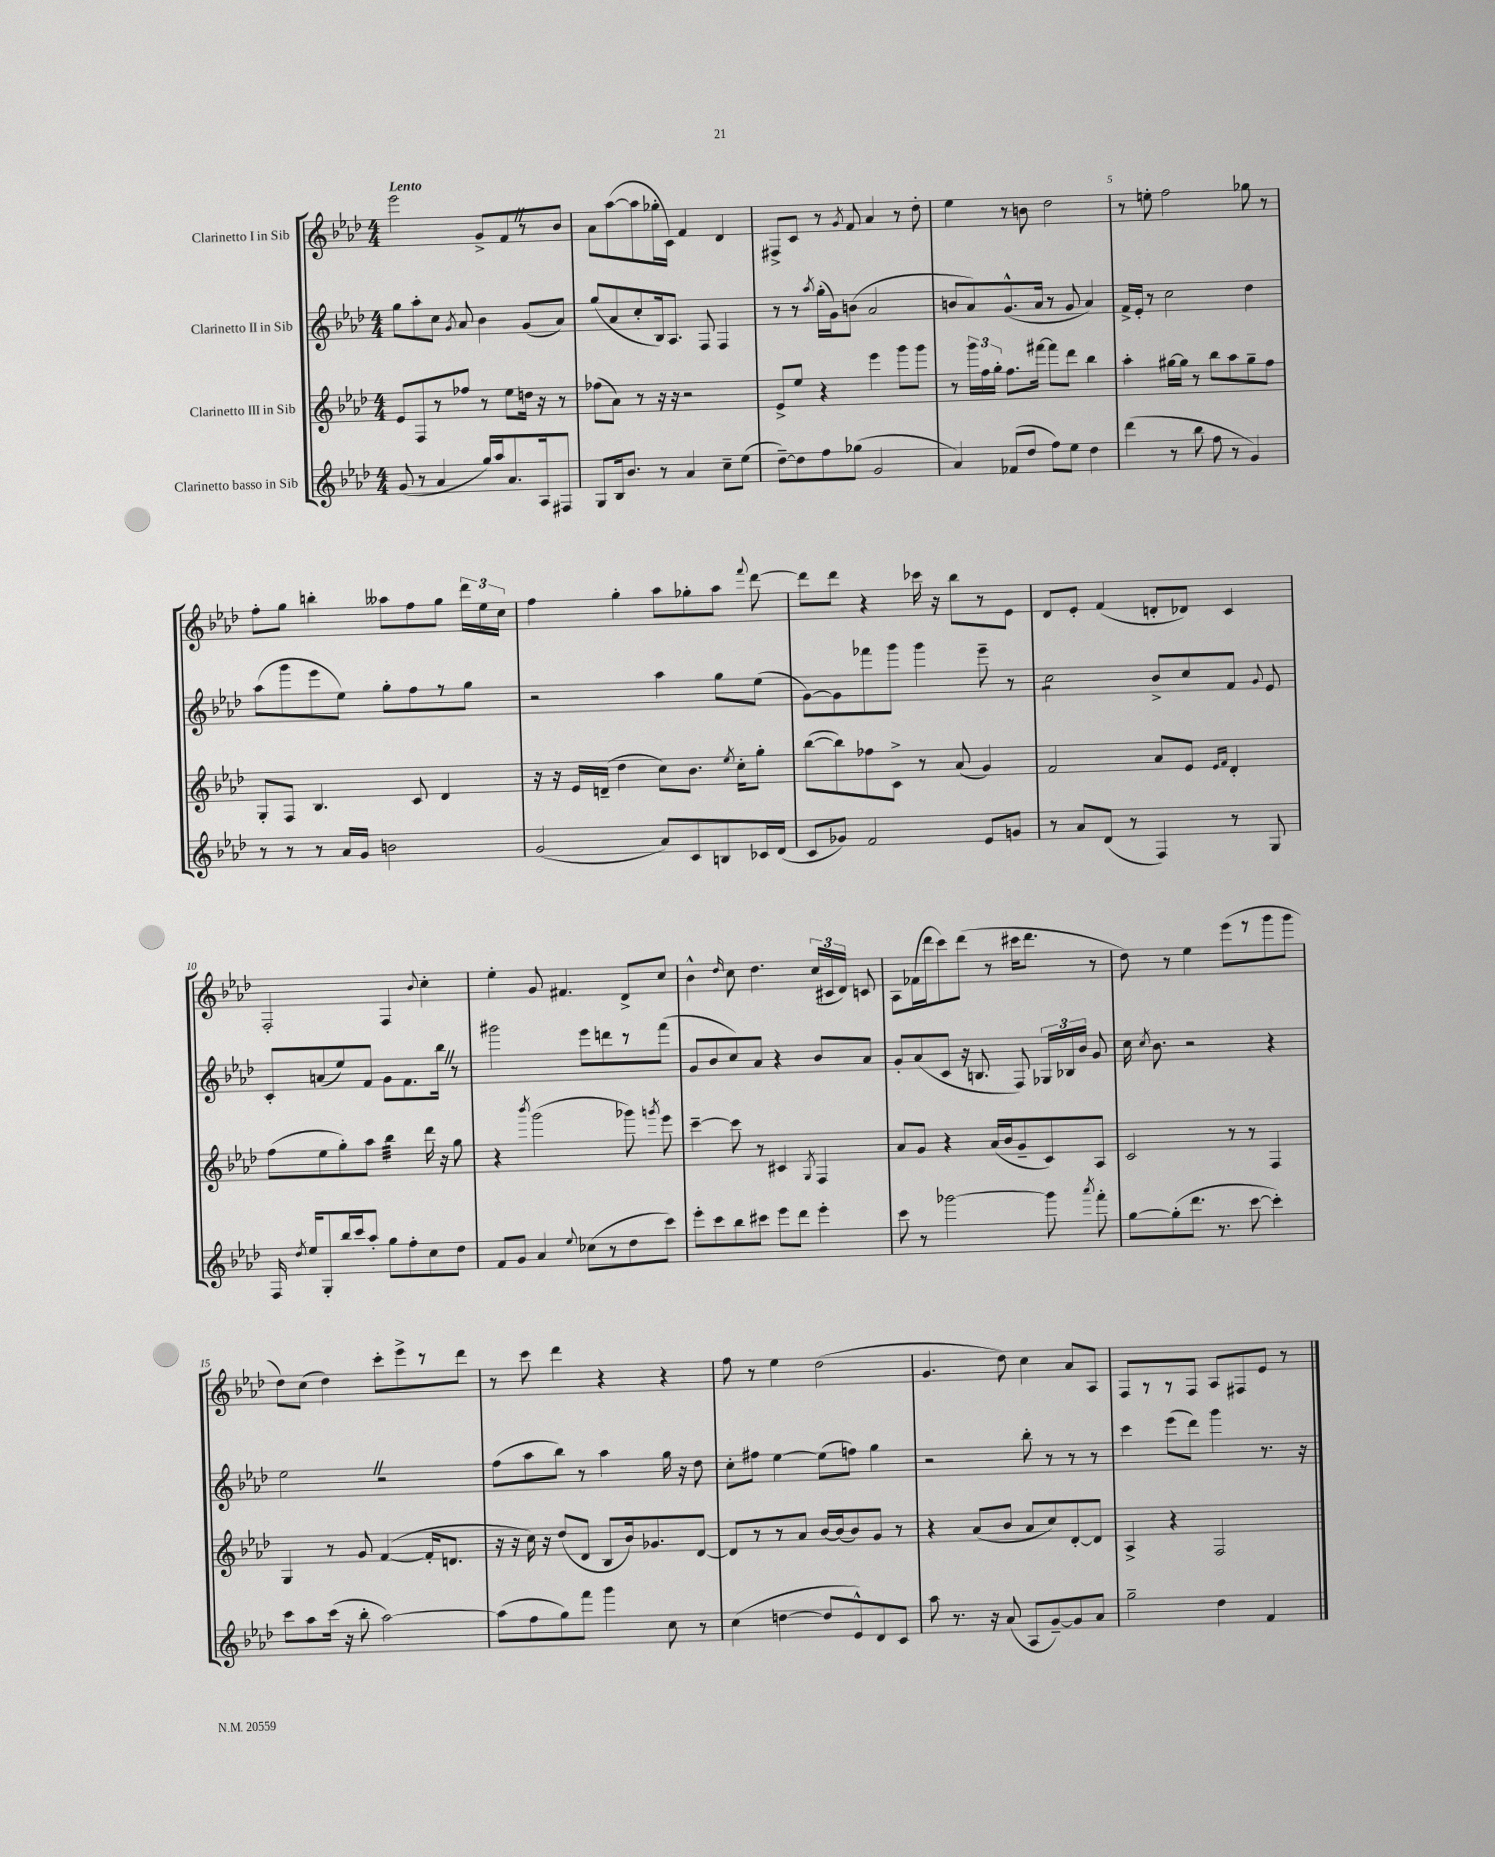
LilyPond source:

<<
\new StaffGroup <<
\new Staff = "s0" \with { instrumentName = "Clarinetto I in Sib" } {
    \clef treble \key aes \major \numericTimeSignature \time 4/4 \tempo "Lento"
    \autoBeamOff ees'''2 g'8[-> f'8 \once \override BreathingSign.text = \markup { \musicglyph "scripts.caesura.straight" } \breathe r8 bes'8] |
    aes'8[ aes''8~( aes''8 ges''16-. c'16]) f'4 des'4 |
    fis8[-> c'8] r8 \acciaccatura { g'8 } f'8 aes'4 r8 des''8-. |
    ees''4 r8 b'8 des''2 |
    r8 e''8-. f''2 ges''8 r8 |
    f''8[-. g''8] b''4-. aeses''8[ f''8 g''8] \tuplet 3/2 { des'''16[ ees''16 c''16] } |
    f''4 g''4-. aes''8[ ges''8-. aes''8] \appoggiatura { f'''8 } des'''8~ |
    des'''8[ des'''8] r4 ces'''16 r16 bes''8[ r8 ees'8] |
    des'8[ ees'8]-. f'4( d'8[-. des'8]) c'4 |
    f2-. f4 \appoggiatura { bes'8 } c''4-. |
    ees''4-. g'8 fis'4. des'8[-> c''8] |
    bes'4-^ \grace { des''16 } c''8 des''4. \tuplet 3/2 { c''16[( cis'16 des'16]) } c'8 |
    aes8[ fes'16( des'''16 c'''8) des'''8]( r8 cis'''16[ des'''8.] r8 |
    des''8) r8 ees''4 ees'''8[( r8 g'''8 g'''8] |
    des''8[) c''8]( des''4) c'''8[-. ees'''8-> r8 des'''8] |
    r8 c'''8 des'''4 r4 r4 |
    f''8 r8 ees''4 des''2( |
    g'4. des''8) c''4 aes'8[ aes8] |
    f8[ r8 r8 f8] aes8[ fis8 ees'8] r8 \bar "|." |
}
\new Staff = "s1" \with { instrumentName = "Clarinetto II in Sib" } {
    \clef treble \key aes \major \numericTimeSignature \time 4/4
    \autoBeamOff g''8[ aes''8-. c''8] \acciaccatura { g'8 } aes'8 bes'4 g'8[( aes'8]) |
    g''8[( aes'8 c''8-. bes16) aes8.] f8 f4 |
    r8 r8 \acciaccatura { aes''8 } g''16[-.( g'16) b'8]( aes'2 |
    b'8[ aes'8) g'8.-^( aes'16] r8 g'8 aes'4) |
    f'16[-> ees'16]-. r8 c''2 des''4 |
    aes''8[( g'''8 ees'''8 ees''8]) g''8[-. f''8 r8 g''8] |
    r2 aes''4 g''8[ ees''8]( |
    g'8[~) g'8 fes'''8 g'''8] g'''4 ees'''8-- r8 |
    c''2:8 bes'8[-> c''8 f'8] \appoggiatura { g'8 } ees'8 |
    c'8[-. a'8( ees''8) f'8] g'8[ f'8. bes''16] \once \override BreathingSign.text = \markup { \musicglyph "scripts.caesura.straight" } \breathe r8 |
    gis'''2 ees'''8[ d'''8 r8 f'''8]( |
    g'8[ bes'8 c''8) aes'8] r4 bes'8[ aes'8] |
    g'8[-. aes'8( c'8] r16 b8. f8) \tuplet 3/2 { ges16[ bes16 bes'16] } g'8 |
    c''16 \acciaccatura { c''8 } bes'8. r2 r4 |
    ees''2 \once \override BreathingSign.text = \markup { \musicglyph "scripts.caesura.straight" } \breathe r2 |
    f''8[( aes''8 bes''8]) r8 aes''4 g''16 r16 des''8 |
    c''8[-. fis''8] ees''4~ ees''8[( f''8]) g''4 |
    r2 bes''8-. r8 r8 r8 |
    c'''4 ees'''8[( des'''8]) g'''4 r8. r16 \bar "|." |
}
\new Staff = "s2" \with { instrumentName = "Clarinetto III in Sib" } {
    \clef treble \key aes \major \numericTimeSignature \time 4/4
    \autoBeamOff ees'8[ f8 r8 fes''8] r8 ees''8[ d''16] r16 r8 |
    fes''8[( aes'8]) r8 r16 r16 r2 |
    ees'8[-> ees''8] r4 ees'''4 g'''8[ g'''8] |
    r8 \tuplet 3/2 { g'''16[ f''16 g''16]-. } f''8.[ fis'''16]~ fis'''8[ des'''8] bes''4 |
    aes''4-. gis''16[~ gis''16] r8 bes''8[ aes''8 gis''8-- f''8] |
    g8[-. f8] bes4. c'8 des'4 |
    r16 r16 ees'16[ d'16]--( des''4 c''8[) bes'8.] \acciaccatura { ees''8 } c''16[-. g''8]-. |
    bes''8[~( bes''8) fes''8 c'8]-> r8 aes'8( g'4) |
    f'2 aes'8[ ees'8] \grace { ees'16[ f'16] } des'4-. |
    f''8[( ees''8 g''8-.) aes''8] bes''4:32 des'''16 r16 g''8 |
    r4 \acciaccatura { bes'''8 } g'''2( ges'''8) \acciaccatura { g'''8 } ees'''8 |
    c'''4~-- c'''8 r8 cis'4 \acciaccatura { g8 } f4 |
    aes'8[ g'8] r4 aes'16[( bes'16 g'8-- c'8) aes8] |
    c'2 r8 r8 f4 |
    g4 r8 g'8 f'4~( f'16[-. d'8.] |
    r16 r16 c''16) r16 des''8[( des'8] bes8[ bes'16) ges'8. des'8]~ |
    des'8[ r8 r8 aes'8] bes'16[~ bes'16( bes'8) g'8] r8 |
    r4 aes'8[( bes'8] aes'8[ c''8) des'8~-. des'8] |
    aes4-> r4 f2 \bar "|." |
}
\new Staff = "s3" \with { instrumentName = "Clarinetto basso in Sib" } {
    \clef treble \key aes \major \numericTimeSignature \time 4/4
    \autoBeamOff g'8( r8 aes'4 g''16[) aes''16 aes'8. aes16 fis8] |
    g8[ bes16 bes'8.] r8 aes'4 c''8[-- ees''8]( |
    des''8[~--) des''8 f''8 ges''8]( g'2 |
    aes'4) fes'8[( des''8] f''8[) ees''8] des''4 |
    des'''4( r8 bes''8 f''8 r8 g'4) |
    r8 r8 r8 aes'16[ g'16] b'2 |
    g'2( aes'8[) c'8 b8 ces'16 des'16]( |
    c'8[ ges'8]) f'2 ees'8[ g'8] |
    r8 aes'8[ des'8]( r8 f4) r8 g8 |
    f16 \acciaccatura { des''8 } ees''16[ g8-. bes''16 c'''16 aes''8]-. g''8[ f''8-. c''8 des''8] |
    f'8[ g'8] aes'4 \appoggiatura { ees''8 } ces''8[( r8 des''8 c'''8]) |
    ees'''8[-. c'''8 bes''8 cis'''8] ees'''8[ des'''8] ees'''4-. |
    c'''8 r8 ges'''2~ ges'''8 \acciaccatura { aes'''8 } f'''8-. |
    g''8[~ g''8-.( des'''8.] r8. c'''8~ c'''4-.) |
    c'''8[ aes''8 c'''16]( r16 bes''8-. aes''2~) |
    aes''8[( f''8 g''8) f'''8] g'''4 c''8 r8 |
    c''4( d''4~ d''8[ ees'8-^) des'8 c'8] |
    aes''8 r8. r16 aes'8( aes8[ g'8~--) g'8 aes'8] |
    g''2-- des''4 f'4 \bar "|." |
}
>>
>>
\layout { \context { \Score \override BarNumber.break-visibility = ##(#f #t #t) barNumberVisibility = #(every-nth-bar-number-visible 5) } }
